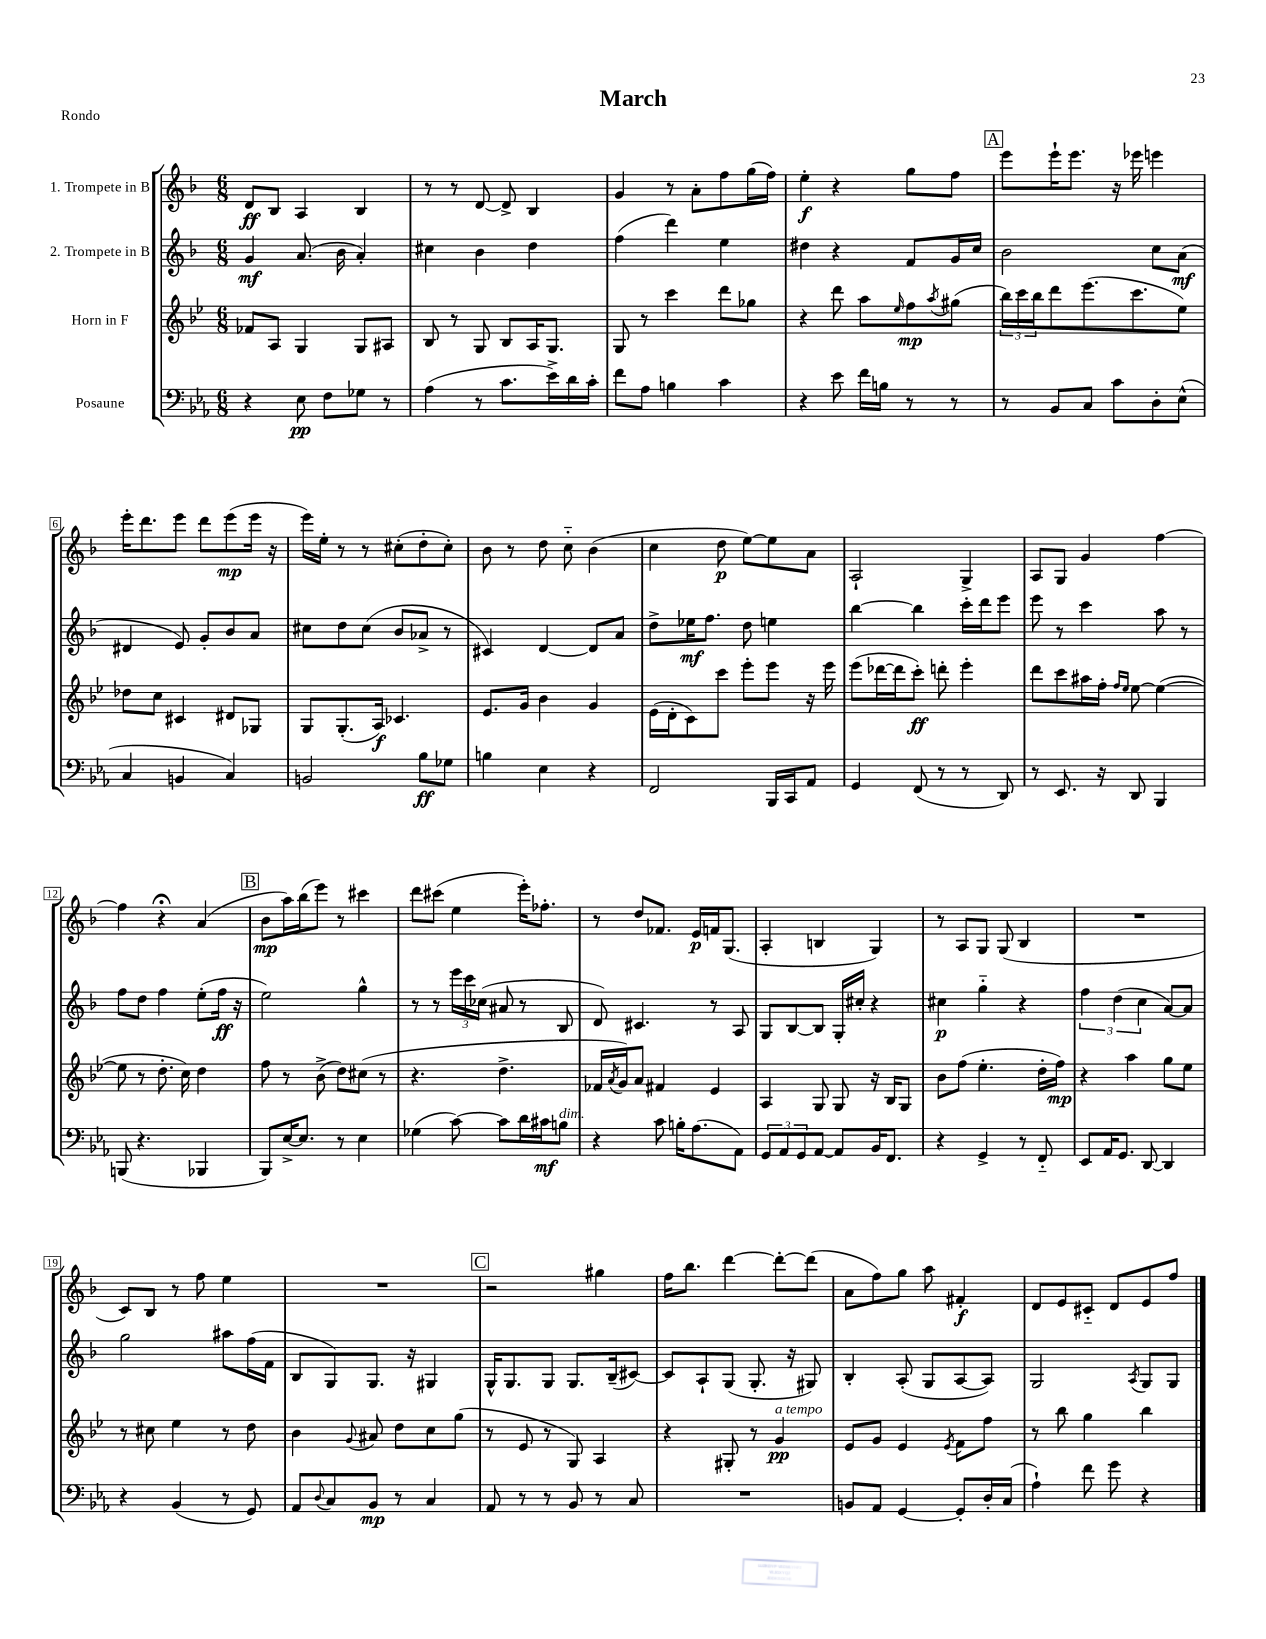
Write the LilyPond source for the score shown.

\header { title = "March" piece = "Rondo" }
<<
\new StaffGroup <<
\new Staff = "s0" \with { instrumentName = "1. Trompete in B" } {
    \clef treble \key f \major \numericTimeSignature \time 6/8
    d'8\ff bes8 a4 bes4 |
    r8 r8 d'8~ d'8-> bes4 |
    g'4 r8 a'8-. f''8 g''16( f''16) |
    e''4-.\f r4 g''8 f''8 |
    \mark \markup { \box "A" } e'''8 e'''16-! e'''8. r16 ees'''16 e'''4 |
    e'''16-. d'''8. e'''8 d'''8 e'''8\mp( e'''16 r16 |
    e'''16) e''16-. r8 r8 cis''8-.( d''8-. cis''8-.) |
    bes'8 r8 d''8 c''8-_ bes'4( |
    c''4 d''8\p e''8~) e''8 a'8 |
    a2-! g4-> |
    a8 g8 g'4 f''4~ |
    f''4 r4\fermata a'4( |
    \mark \markup { \box "B" } bes'8\mp a''16) bes''16( e'''8) r8 cis'''4 |
    d'''8 cis'''8( e''4 e'''16-.) fes''8.-. |
    r8 d''8 fes'8. e'16\p f'16 g8.( |
    a4-. b4 g4) |
    r8 a8 g8 g8( bes4 |
    R2. |
    c'8) bes8 r8 f''8 e''4 |
    R2. |
    \mark \markup { \box "C" } r2 gis''4 |
    f''16 bes''8. d'''4~ d'''8~-. d'''8( |
    a'8 f''8) g''8 a''8 fis'4-.\f |
    d'8 e'8 cis'8-_ d'8 e'8 f''8 \bar "|." |
}
\new Staff = "s1" \with { instrumentName = "2. Trompete in B" } {
    \clef treble \key f \major \numericTimeSignature \time 6/8
    g'4\mf a'8.( bes'16 a'4-.) |
    cis''4 bes'4 d''4 |
    f''4( d'''4) e''4 |
    dis''4 r4 f'8 g'16 c''16 |
    \mark \markup { \box "A" } bes'2 c''8 a'8\mf( |
    dis'4 e'8) g'8-. bes'8 a'8 |
    cis''8 d''8 cis''8( bes'8 aes'8-> r8 |
    cis'4) d'4~ d'8 a'8 |
    d''8-> ees''16\mf f''8. d''8 e''4 |
    bes''4~ bes''4 c'''16-. d'''16 e'''8 |
    e'''8 r8 c'''4 a''8 r8 |
    f''8 d''8 f''4 e''8-.( f''16\ff r16 |
    \mark \markup { \box "B" } e''2) g''4-^ |
    r8 r8 \tuplet 3/2 { e'''16 c'''16 ces''16( } ais'8 r8 bes8 |
    d'8) cis'4. r8 a8 |
    g8 bes8~ bes8 g16-. cis''16-. r4 |
    cis''4\p g''4-_ r4 |
    \tuplet 3/2 { f''4 d''4( c''4 } a'8~) a'8 |
    g''2 ais''8 f''16( f'16 |
    bes8 g8) g8. r16 gis4 |
    \mark \markup { \box "C" } g16-^ g8. g8 g8. bes16--( cis'8~) |
    cis'8 a8-! g8( g8.-. r16 gis8) |
    bes4-. a8-.( g8 a8~ a8) |
    g2 \acciaccatura { a8 } g8 g8 \bar "|." |
}
\new Staff = "s2" \with { instrumentName = "Horn in F" } {
    \clef treble \key bes \major \numericTimeSignature \time 6/8
    fes'8 a8 g4 g8 ais8 |
    bes8 r8 g8 bes8 a16 g8. |
    g8 r8 c'''4 d'''8 ges''8 |
    r4 d'''8 a''8 \grace { ees''16 } f''8\mp \acciaccatura { a''8 } gis''8( |
    \mark \markup { \box "A" } \tuplet 3/2 { bes''16) c'''16 bes''16 } d'''8 ees'''8.( c'''8. ees''8) |
    des''8 c''8 cis'4 dis'8 ges8 |
    g8 g8.-.( a16\f) ces'4. |
    ees'8. g'16 bes'4 g'4 |
    ees'16( d'16-. c'8) c'''8 ees'''8-. ees'''8 r16 ees'''16 |
    ees'''8( des'''16~ des'''16 c'''8-.\ff) d'''8-. ees'''4-. |
    d'''8 c'''8 ais''16 f''16-. \grace { f''16 ees''16 } ees''8~ ees''4~( |
    ees''8 r8 d''8.-. c''16) d''4 |
    \mark \markup { \box "B" } f''8 r8 bes'8->( d''8) cis''8( r8 |
    r4. d''4.-> |
    fes'16 \acciaccatura { a'8 } g'16) a'8 fis'4 ees'4 |
    a4 g8 g8 r16 bes16 g8 |
    bes'8 f''8( ees''4.-. d''16-. f''16\mp) |
    r4 a''4 g''8 ees''8 |
    r8 cis''8 ees''4 r8 d''8 |
    bes'4 \appoggiatura { g'8 } ais'8 d''8 c''8 g''8( |
    \mark \markup { \box "C" } r8 ees'8 r8 g8) a4 |
    r4 gis8-. r8 g'4\pp^\markup { \italic "a tempo" } |
    ees'8 g'8 ees'4 \acciaccatura { ees'8 } f'8 f''8 |
    r8 bes''8 g''4 bes''4 \bar "|." |
}
\new Staff = "s3" \with { instrumentName = "Posaune" } {
    \clef bass \key ees \major \numericTimeSignature \time 6/8
    r4 ees8\pp f8 ges8 r8 |
    aes4( r8 c'8. ees'16->) d'16 c'16-. |
    f'8 aes8 b4 c'4 |
    r4 ees'8 f'16 b16 r8 r8 |
    \mark \markup { \box "A" } r8 bes,8 c8 c'8 d8-. ees8-^( |
    c4 b,4 c4) |
    b,2 bes8\ff ges8 |
    b4 ees4 r4 |
    f,2 bes,,16 c,16 aes,8 |
    g,4 f,8( r8 r8 d,8) |
    r8 ees,8. r16 d,8 bes,,4 |
    b,,8( r4. bes,,4 |
    \mark \markup { \box "B" } bes,,8) ees16~-> ees8. r8 ees4 |
    ges4( c'8~) c'8 d'16 cis'16\mf b8^\markup { \italic "dim." } |
    r4 c'8 b16-. aes8.( aes,8) |
    \tuplet 3/2 { g,8 aes,8 g,8 } aes,8~ aes,8 bes,16 f,8. |
    r4 g,4-> r8 f,8-_ |
    ees,8 aes,16 g,8. d,8~ d,4 |
    r4 bes,4( r8 g,8) |
    aes,8 \appoggiatura { d8 } c8 bes,8\mp r8 c4 |
    \mark \markup { \box "C" } aes,8 r8 r8 bes,8 r8 c8 |
    R2. |
    b,8 aes,8 g,4~ g,8-. d16-. c16( |
    aes4-!) f'8 g'8 r4 \bar "|." |
}
>>
>>
\layout { \context { \Score \override BarNumber.stencil = #(make-stencil-boxer 0.1 0.3 ly:text-interface::print) } }
